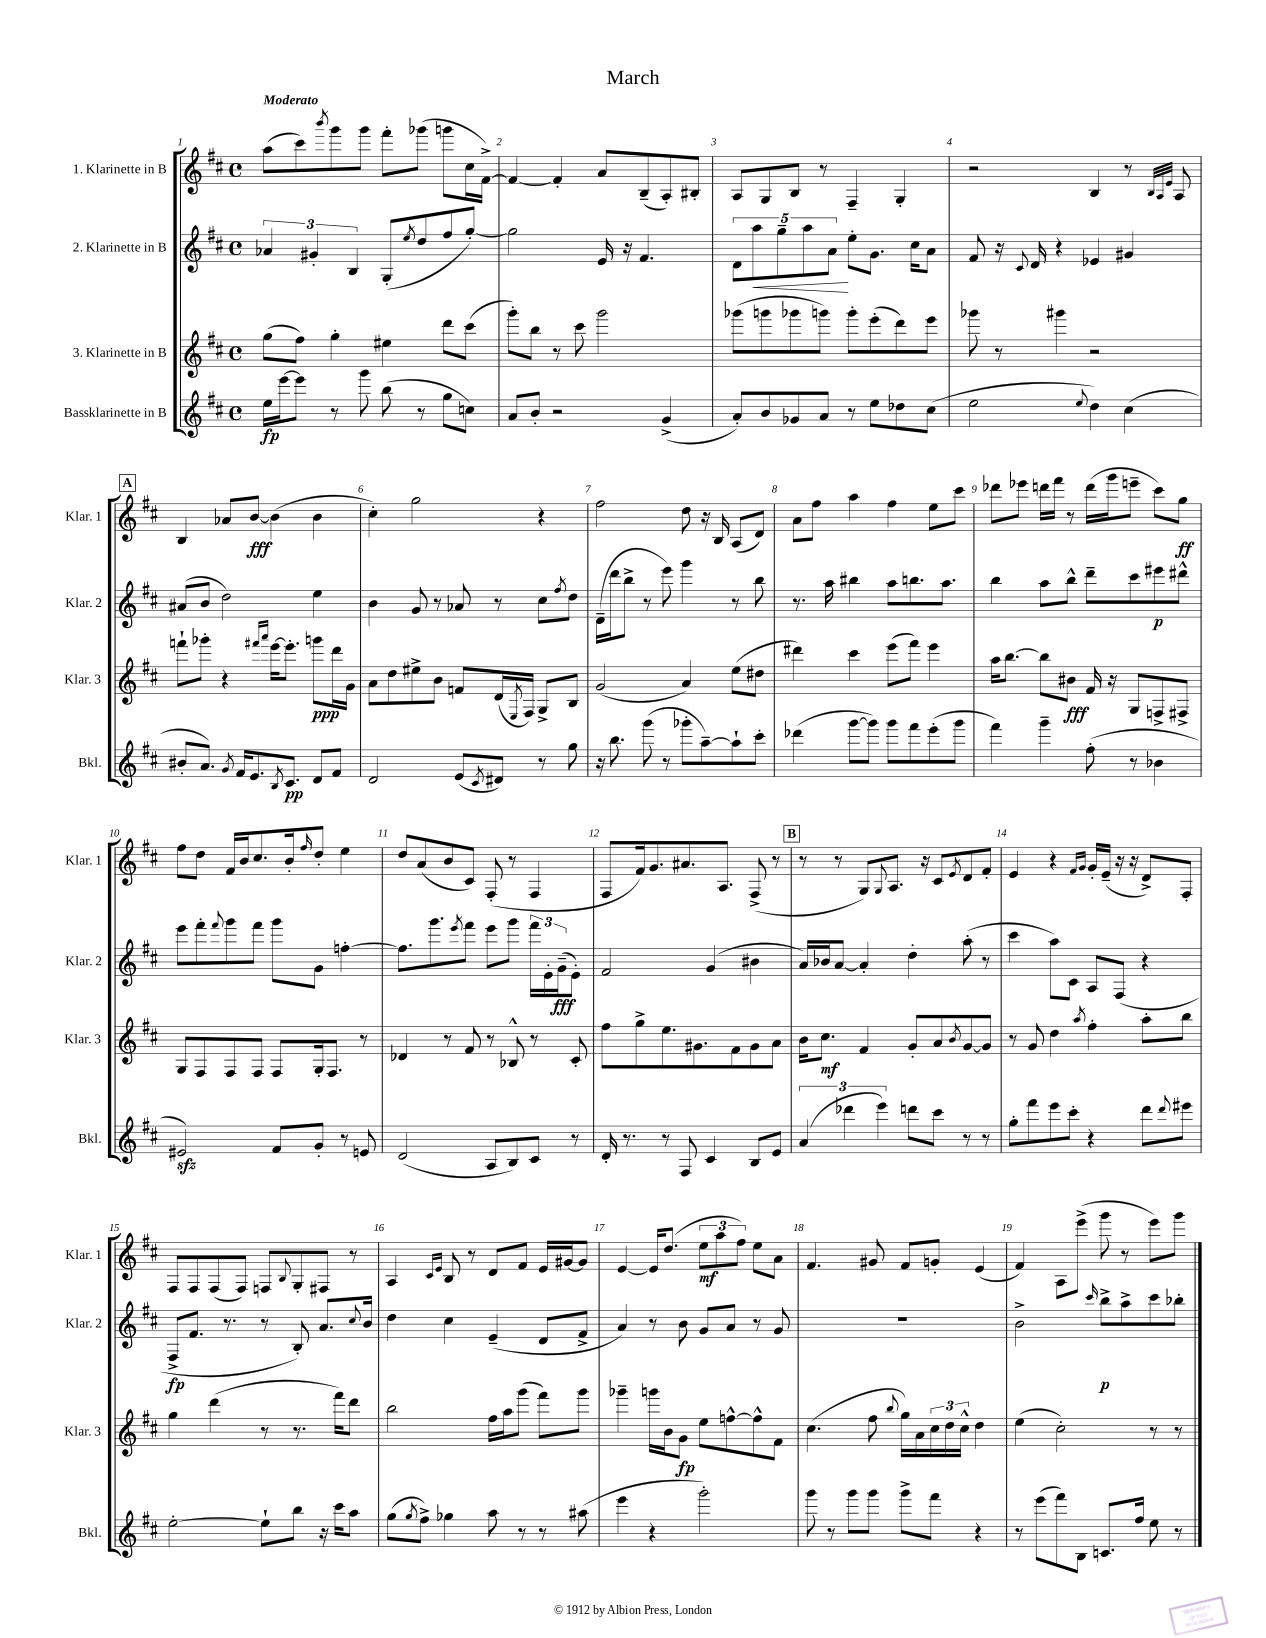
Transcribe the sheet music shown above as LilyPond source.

\header { title = "March" }
<<
\new StaffGroup <<
\new Staff = "s0" \with { instrumentName = "1. Klarinette in B" shortInstrumentName = "Klar. 1" } {
    \clef treble \key d \major \defaultTimeSignature \time 4/4 \tempo "Moderato"
    a''8( cis'''8) \acciaccatura { b'''8 } g'''8 g'''8 fis'''8-. ges'''8( g'''8 cis''16 fis'16~->) |
    fis'4~ fis'4-. a'8 b8--( a8-.) bis8-. |
    a8 g8 b8 r8 fis4-- g4-. |
    r2 b4 r8 \grace { b32 a32 e'32 } a8 |
    \mark \markup { \box "A" } b4 aes'8 b'8~\fff b'4( b'4 |
    cis''4-.) g''2 r4 |
    fis''2 d''8 r16 b16 a8( d'8) |
    a'8 fis''8 a''4 fis''4 e''8 cis'''8 |
    des'''8 ees'''8 d'''16 fis'''16 r8 d'''16( g'''16 e'''8-- cis'''8) g''8\ff |
    fis''8 d''8 fis'16 b'16 cis''8. b'16-. \grace { fis''16 } d''8-. e''4 |
    d''8 a'8( b'8 cis'8) fis8-.( r8 fis4 |
    fis8 fis'16) g'8. ais'8. a8. fis8->( r8 |
    \mark \markup { \box "B" } r8 r8 g8) \appoggiatura { g8 } a8. r16 cis'8 \acciaccatura { e'8 } d'8 fis'8-. |
    e'4 r4 \grace { fis'16 g'16 } g'16-. e'16--( r16 r16 d'8->) fis8-. |
    fis8 fis8 fis8( fis8) f8 \appoggiatura { b8 } g8-. fis8 r8 |
    a4 \grace { cis'16 e'16 } b8 r8 d'8 fis'8 e'16 gis'16~ gis'8 |
    e'4~ e'16 d''8.( \tuplet 3/2 { e''8\mf a''8 fis''8) } e''8 a'8 |
    fis'4. gis'8 fis'8 g'8-. e'4( |
    fis'4) a8 e'''8->( g'''8 r8 e'''8) g'''8 \bar "|." |
}
\new Staff = "s1" \with { instrumentName = "2. Klarinette in B" shortInstrumentName = "Klar. 2" } {
    \clef treble \key d \major \defaultTimeSignature \time 4/4
    \tuplet 3/2 { aes'4 gis'4-. b4 } g8-.( \acciaccatura { e''8 } d''8 fis''8 g''8~-.) |
    g''2 e'16 r16 fis'4. |
    \tuplet 5/4 { d'8 a''8\< g''8-- a''8 a'8\! } e''8-. g'8. cis''16 a'8 |
    fis'8 r16 \appoggiatura { cis'8 } d'16 r4 ees'4 gis'4 |
    \mark \markup { \box "A" } ais'8( b'8 d''2) e''4 |
    b'4 g'8 r8 aes'8 r8 cis''8 \acciaccatura { fis''8 } d''8 |
    d'16--( d'''16 b''8-> r8 e'''8) g'''4 r8 b''8 |
    r8. a''16 bis''4 a''8 b''8. a''8. |
    b''4 a''8 b''8-^ d'''8-- cis'''8 eis'''8\p dis'''8-^ |
    e'''8 fis'''8-. \appoggiatura { fis'''8 } g'''8 fis'''8 g'''8 g'8 f''4~-. |
    f''8. g'''8. \acciaccatura { e'''8 } fis'''8 e'''8 g'''8 \tuplet 3/2 { fis'''16 e'16-. g'16--\fff( } e'8-.) |
    fis'2 g'4( bis'4 |
    \mark \markup { \box "B" } a'16) bes'16 a'8~ a'4-. d''4-. a''8-.( r8 |
    cis'''4 a''8) cis'8 a8 fis8( r4 |
    fis8->\fp fis'8. r8. r8 b8-.) a'8. \appoggiatura { cis''8 } b'16 |
    d''4 cis''4 e'4--( d'8 fis'8-> |
    a'4) r8 b'8 g'8 a'8 r8 g'8 |
    R1 |
    b'2-> \grace { cis'''16 } b''8->\p a''8-> cis'''8 bes''8-. \bar "|." |
}
\new Staff = "s2" \with { instrumentName = "3. Klarinette in B" shortInstrumentName = "Klar. 3" } {
    \clef treble \key d \major \defaultTimeSignature \time 4/4
    g''8( fis''8) g''4-. eis''4 d'''8 cis'''8( |
    g'''8-.) b''8 r8 cis'''8 g'''2 |
    ges'''8( g'''8 ges'''8 g'''8) g'''8-. e'''8-.( d'''8) e'''8 |
    ges'''8 r8 gis'''4 r2 |
    \mark \markup { \box "A" } f'''8-! ges'''8-. r4 \grace { fis'''16 a'''16 } e'''16~ e'''8.-. g'''8\ppp d'''16 g'16 |
    a'8 d''8 eis''8-> b'8 f'8 d'16( \acciaccatura { e8 } fis16) g8-> b8 |
    g'2( a'4) e''8( dis''8 |
    dis'''4) cis'''4 e'''8( fis'''8) e'''4 |
    a''16 b''8.~ b''8 bis'8\fff fis'16 r16 g8 f8-> fis8-> |
    g8 fis8 fis8 fis8 fis8 g16-. fis8. r8 |
    des'4 r8 fis'8 r8 bes8-^ r8 cis'8-. |
    fis''8 g''8-> e''8. gis'8. fis'8 gis'8 a'8 |
    \mark \markup { \box "B" } b'16 cis''8.\mf fis'4 g'8-. a'8 \acciaccatura { b'8 } g'8~ g'8 |
    r8 g'8 d''4 \acciaccatura { a''8 } fis''4-. a''8-. b''8 |
    g''4 d'''4( r8 r8. fis'''16) d'''8 |
    b''2 fis''16 a''16 g'''8( fis'''8) g'''8 |
    ges'''4-- g'''16 b'16 g'8\fp e''8 f''8~-^ f''8-^ fis'8 |
    cis''4.( fis''8 \appoggiatura { b''8 } g''16) a'16 \tuplet 3/2 { cis''16 d''16 cis''16-^ } d''4 |
    e''4( cis''2-.) r8 r8 \bar "|." |
}
\new Staff = "s3" \with { instrumentName = "Bassklarinette in B" shortInstrumentName = "Bkl." } {
    \clef treble \key d \major \defaultTimeSignature \time 4/4
    e''16\fp e'''16~ e'''8 r8 g'''8 b''8( r8 g''8 c''8) |
    a'8 b'8-. r2 g'4->( |
    a'8-.) b'8 ges'8 a'8 r8 e''8 des''8 cis''8( |
    e''2 \appoggiatura { e''8 } d''4) cis''4( |
    \mark \markup { \box "A" } bis'8-. a'8.) \acciaccatura { g'8 } fis'16 e'8. \acciaccatura { b8 } cis'8.\pp d'8 fis'8 |
    d'2 e'8( \acciaccatura { cis'8 } dis'8) r8 g''8 |
    r16 b''8. g'''8( r8 ges'''8-. a''8~--) a''8-! cis'''8-. |
    des'''4( g'''8~ g'''8) g'''8 fis'''8 e'''8-.( g'''8 |
    fis'''4) g'''4-- fis''8-.( r8 bes'4 |
    eis'2\sfz) fis'8 g'8-. r8 e'8 |
    d'2( a8 b8) cis'8 r8 |
    d'16-. r8. r8 fis8 cis'4 b8 e'8 |
    \mark \markup { \box "B" } \tuplet 3/2 { a'4( des'''4 e'''4) } d'''8 cis'''8 r8 r8 |
    g''8-. fis'''8 e'''8 cis'''8-. r4 d'''8 \appoggiatura { d'''8 } eis'''8 |
    e''2~-. e''8-! b''8 r16 cis'''16 a''8 |
    g''8( \acciaccatura { g''8 } fis''8->) ges''4 a''8 r8 r8 ais''8( |
    e'''4 r4 g'''2-.) |
    g'''8 r8 g'''8 g'''8 g'''8-> fis'''8 r4 |
    r8 e'''8( fis'''8) b8 c'8. fis''16 e''8 r8 \bar "|." |
}
>>
>>
\layout { \context { \Score \override BarNumber.break-visibility = ##(#f #t #t) barNumberVisibility = #all-bar-numbers-visible } }
